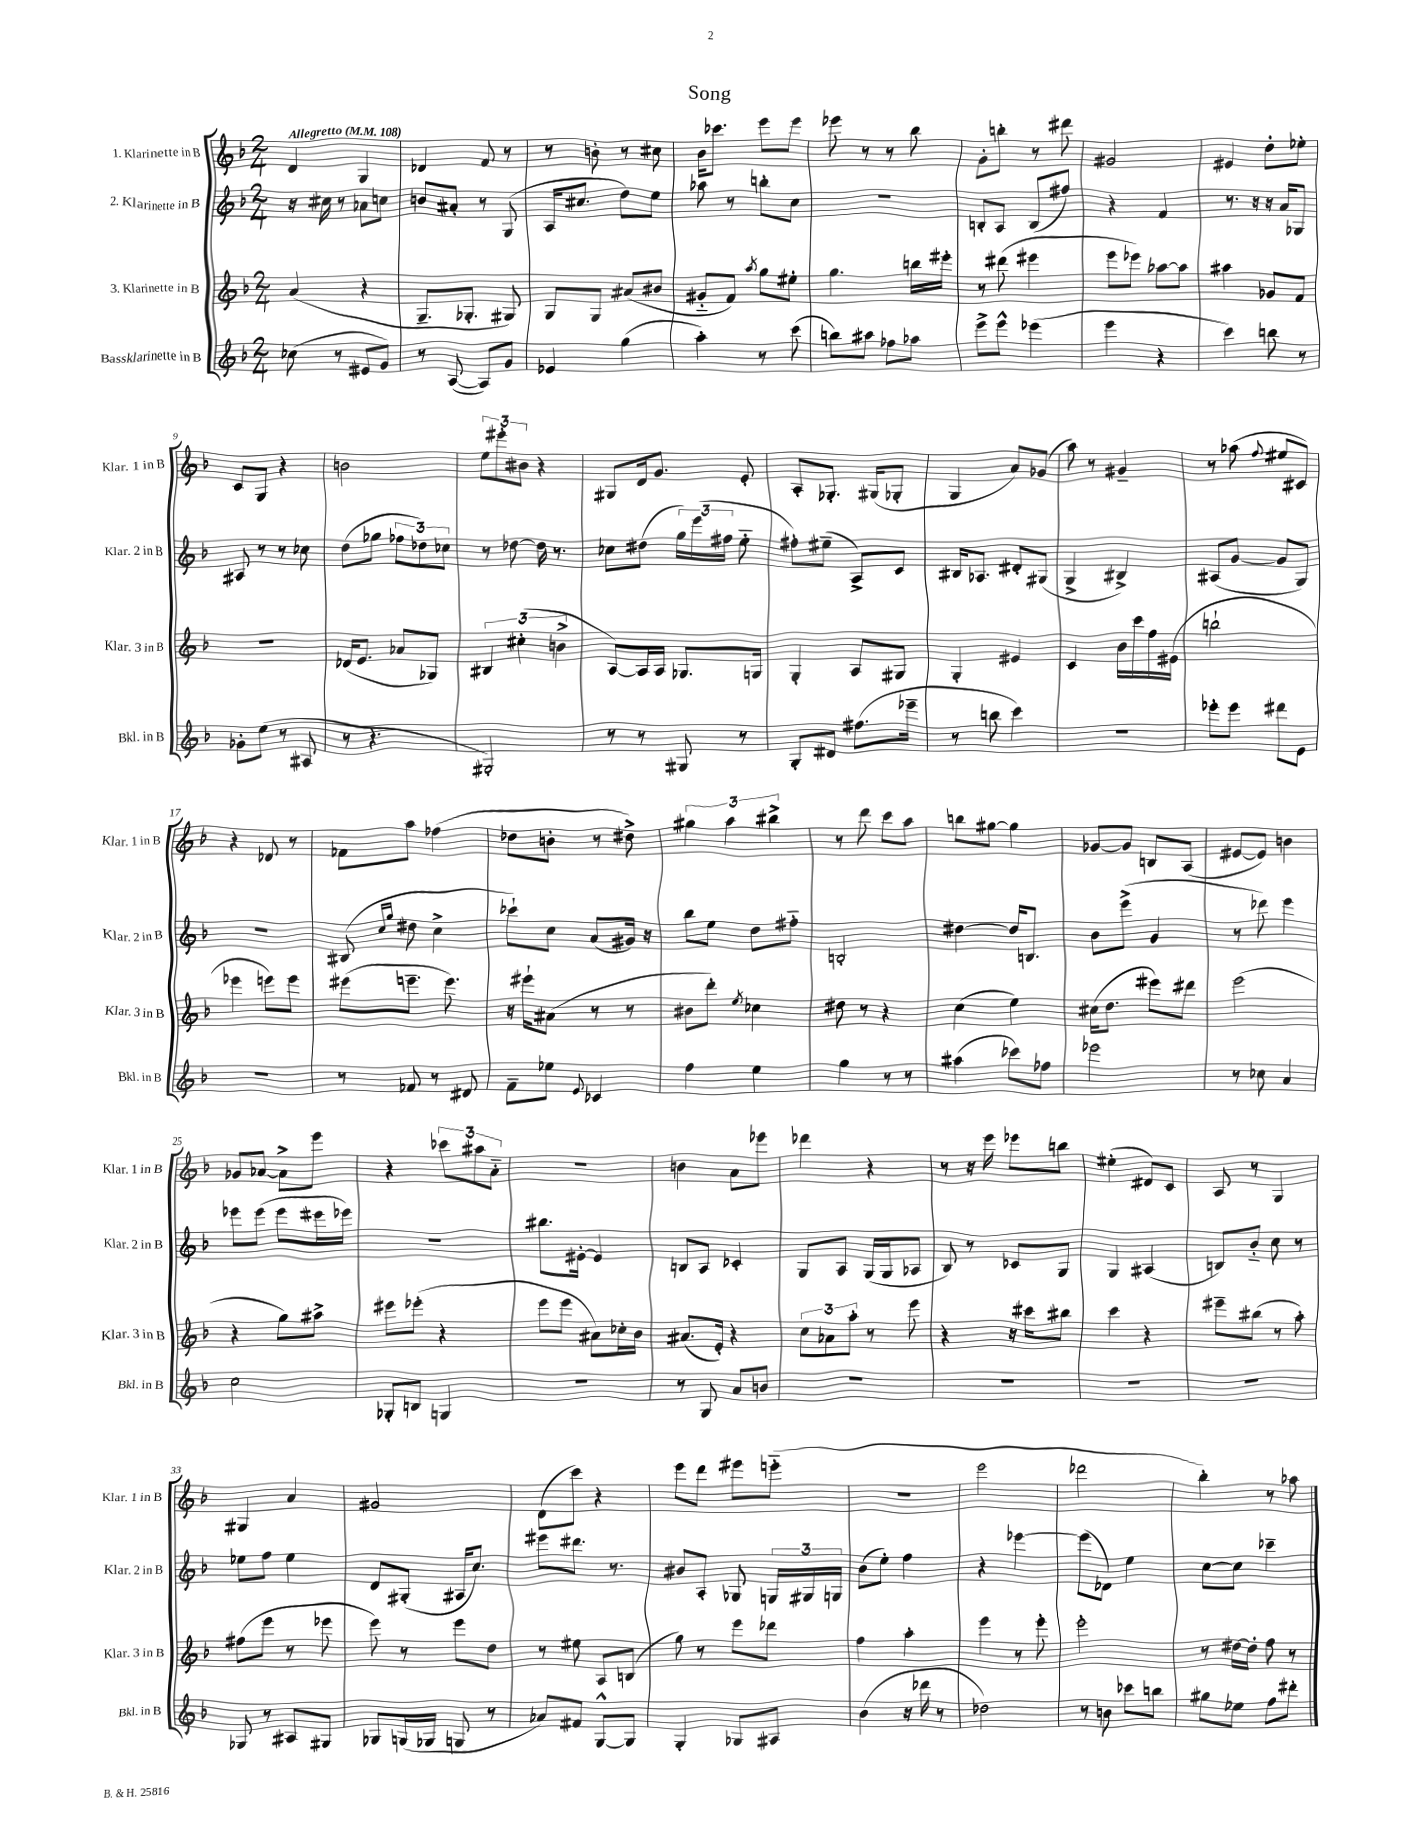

**kern	**kern	**kern	**kern
*staff4	*staff3	*staff2	*staff1
*clefG2	*clefG2	*clefG2	*clefG2
*k[b-]	*k[b-]	*k[b-]	*k[b-]
*M2/4	*M2/4	*M2/4	*M2/4
*MM108	*MM108	*MM108	*MM108
(8cc-\	(4a/	16r	4d/
.	.	16cc#\	.
8r	.	8r	.
8e#/L	4r	8a-\L	4G/
8g/J)	.	8cc\J	.
=	=	=	=
8r	8.G~/L	8b/L	4d-/
([8A/	.	8a#'/J	.
.	8.G-'/J	.	.
8A/]L)	.	8r	8f/
8g/J	8G#/)	(8G/	8r
=	=	=	=
4e-/	8G/L	16A/LK	8r
.	.	8.cc#/J	.
.	8G/J	.	8b'\
(4gg\	(8a#/L	8dd\L)	8r
.	8b#/J	8ee\J	8cc#\
=	=	=	=
4aa'\)	8g#'~/L	8aa-\	16b-\LK
.	.	.	8.ccc-\J
.	8f/J)	8r	.
.	8qaa/	.	.
8r	8gg\L	8bb'\L	8eee\L
(8ccc\	8ee#'\J	8cc\J	8eee\J
=	=	=	=
8bb\L)	4.gg\	2r	8eee-\
8aa#\J	.	.	8r
8ff-\L	.	.	8r
8aa-\J	16bb\LL	.	8bb-\
.	16eee#'\JJ	.	.
=	=	=	=
8eee^\L	8r	8B'/L	8g'\L
8eee^^\J	(8ddd#\	8A/J	8bb'\J
(4eee-\	4eee#\	(8B/L	8r
.	.	8ff#/J)	8ddd#\
=	=	=	=
4eee\	8eee\L	4r	2g#/
.	8eee-\J)	.	.
4r	[8aa-\L	4f/	.
.	8aa-\]J	.	.
=	=	=	=
4ccc\)	4aa#\	8.r	4e#/
.	.	16r	.
8bb\	8g-/L	16r	8dd'\L
.	.	16a/LK	.
8r	8f/J	8G-/J	8ee-'\J
=	=	=	=
8g-'\L	2r	8A#/	8c/L
(8ee\J	.	8r	8G/J
8r	.	8r	4r
8A#/	.	8cc-\	.
=	=	=	=
8r	(16d-/LK	(8dd\L	2b\
.	8.e/J	.	.
4.r	.	8gg-\J	.
.	8a-/L	12ff-\L	.
.	.	12dd-\)	.
.	8G-/J)	.	.
.	.	12cc-\J	.
=	=	=	=
2G#'/)	6B#/	8r	12ee\L
.	.	.	12eee#'\
.	.	[8dd-\	.
.	(6cc#'\	.	12b#\J
.	.	16dd-\]	4r
.	.	8.r	.
.	6b^\	.	.
=	=	=	=
8r	[8A/L)	8cc-\L	8G#/L
8r	16A/]L	(8dd#\J	16d/k
.	16A/JJ	.	8.g/J
8G#/	8.G-/L	24gg\LL)	.
.	.	(24eee\	.
.	.	24ff#\JJ	.
8r	.	8ee'~\	8e'/
.	16G/Jk	.	.
=	=	=	=
8G'/L	4G'/	8ff#'\L)	8A'/L
8d#/J	.	(8ee#~\J	8.G-'/J
(8.ff#\L	8A/L	8A^/L)	.
.	.	.	(16G#/LK
.	8G#/J	8c/J	8G-'/J
16eee-~\Jk	.	.	.
=	=	=	=
8r	4G'/	16B#/LK	4G/
.	.	8.A-/J	.
8bb\	.	.	.
4ccc\)	4e#/	8d#'/L	8a/L)
.	.	(8G#/J	(8g-/J
=	=	=	=
2r	4c/	4G^/	8aa\)
.	.	.	8r
.	16b-\LL	4B#^/)	4g#~/
.	16ccc\	.	.
.	16ff\	.	.
.	(16e#\JJ	.	.
=	=	=	=
8eee-'\L	2bb`\	(8A#/L	8r
8eee-\J	.	[8g/J	(8aa-\
.	.	.	8qqff/
8ddd#\L	.	8g/]L	8ee#/L
8e\J	.	8G/J)	8c#/J)
=	=	=	=
2r	4eee-\	2r	4r
.	8eee\L)	.	8d-/
.	8eee\J	.	8r
=	=	=	=
8r	(8eee#\L	(8B#/	8f-\L
.	.	16qqcc/LL	.
.	.	16qqgg/JJ	.
8f-/	8.eee~\J	8dd#\	8aa\J
8r	.	4cc^\	(4ff-\
.	8.eee\)	.	.
8d#/	.	.	.
=	=	=	=
8f~\L	16r	8ccc-`\L)	8dd-\L
.	16eee#`\LK	.	.
8ee-\J	(8a#\J	8cc\J	8b'\J
8qqe/	.	.	.
4c-/	8r	(8a/L	8r
.	8r	16g#/Jk)	8dd#^\)
.	.	16r	.
=	=	=	=
4ff\	8b#\L	8bb-\L	6gg#\
.	8ddd'\J)	8ee\J	.
.	.	.	6aa\
.	8qee/	.	.
4ee\	4cc-\	8dd\L	.
.	.	.	6bb#^\
.	.	8ff#'~\J	.
=	=	=	=
4gg\	8dd#\	2B'/	8r
.	8r	.	8ddd\
8r	4r	.	8ccc\L
8r	.	.	8aa\J
=	=	=	=
(4aa#\	(4cc\	[4dd#\	8bb\L
.	.	.	[8gg#\J
8ccc-\L)	4ee\)	16dd#/]LK	4gg#\]
.	.	8.B/J	.
8ff-\J	.	.	.
=	=	=	=
2eee-\	(16cc#\LK	8b-\L	[8g-/L
.	8.dd\J	.	.
.	.	(8eee^\J	8g-/]J
.	8eee#\L)	4g/	8B/L
.	8ddd#\J	.	(8A/J
=	=	=	=
8r	(2eee\	8r	[8e#/L
8cc-\	.	8ddd-\)	8e#/]J)
4a/	.	4eee\	4b\
=	=	=	=
2cc\	4r	8eee-\L	8g-/L
.	.	(8eee-\J	[8a-/J
.	8gg\L)	8eee-\L	8a-^\]L
.	8aa#^\J	16eee#\L	8eee\J
.	.	16eee-\JJ)	.
=	=	=	=
8G-'/L	8eee#\L	2r	4r
8B/J	(8eee-'\J	.	.
4G/	4r	.	12ccc-\L
.	.	.	12aa#\
.	.	.	12a'~\J
=	=	=	=
2r	8eee\L	8.bb#\L	2r
.	8eee\J	.	.
.	.	[16e#'\Jk	.
.	8a#\L)	4e#/]	.
.	16cc-'\L	.	.
.	16b-\JJ	.	.
=	=	=	=
8r	(8.a#/L	8B/L	4b\
8G/	.	8A/J	.
.	16e'/Jk)	.	.
8a/L	4r	4c-'/	8a\L
8b/J	.	.	8eee-\J
=	=	=	=
2r	12cc\L	8G/L	4ddd-\
.	12a-\	.	.
.	.	8A/J	.
.	12aa'\J	.	.
.	8r	(16G/LL	4r
.	.	16G/J	.
.	8eee\	8A-/J	.
=	=	=	=
2r	4r	8B-/)	8r
.	.	8r	16r
.	.	.	16eee\
.	16r	8c-/L	8eee-\L
.	16ccc#\LK	.	.
.	8bb#\J	8G/J	8bb\J
=	=	=	=
2r	4ccc\	4G/	(4ee#'\
.	4r	(4A#/	8d#/L)
.	.	.	8c/J
=	=	=	=
2r	8eee#~\L	8B/L)	8A/
.	(8bb#\J	8b-'~/J	8r
.	8r	8cc\	4G/
.	8aa'\)	8r	.
=	=	=	=
8G-/	(8ff#\L	8ee-\L	4G#/
8r	8eee\J	8ff\J	.
8A#/L	8r	4ee-\	4a/
8G#/J	8eee-\	.	.
=	=	=	=
8G-/L	8eee\)	8d/L	2g#/
(16G/L	8r	(8G#'/J	.
16G-/JJ	.	.	.
8G/	8eee\L	16A#/LK	.
.	.	8.cc/J)	.
8r	8dd\J	.	.
=	=	=	=
8a-/L)	8r	8eee#\L	(8d\L
8f#/J	8ee#\	8.ddd#\J	8ccc\J)
[8G^^/L	8A/L	.	4r
.	.	8.r	.
8G/]J	(8B/J	.	.
=	=	=	=
4G'/	8gg\)	8b#/L	8eee\L
.	8r	8A'/J	8ddd\J
8G-/L	8eee\L	8G-/	8eee#\L
8A#/J	8ddd-\J	24G/LL	(8eee'~\J
.	.	24G#/	.
.	.	24G/JJ	.
=	=	=	=
(4b-\	4ff\	(8b-\L	2r
.	.	8ee'\J)	.
16r	4aa'\	4ff\	.
16ddd-\	.	.	.
8r	.	.	.
=	=	=	=
2dd-\)	4eee\	4r	2eee\
.	8r	[4eee-\	.
.	8eee'\	.	.
=	=	=	=
8r	2eee'\	(8eee-\]L	2ddd-\
8b\	.	8d-\J)	.
8ccc-\L	.	4ee\	.
8bb\J	.	.	.
=	=	=	=
8gg#\L	8r	[8cc\L	4bb-'\)
8ee-\J	[16dd#\LL	8cc\]J	.
.	16dd#'\]JJ	.	.
8ff\L	8ff\	4ccc-~\	8r
8ddd#'\J	8r	.	8aa-\
==	==	==	==
*-	*-	*-	*-
